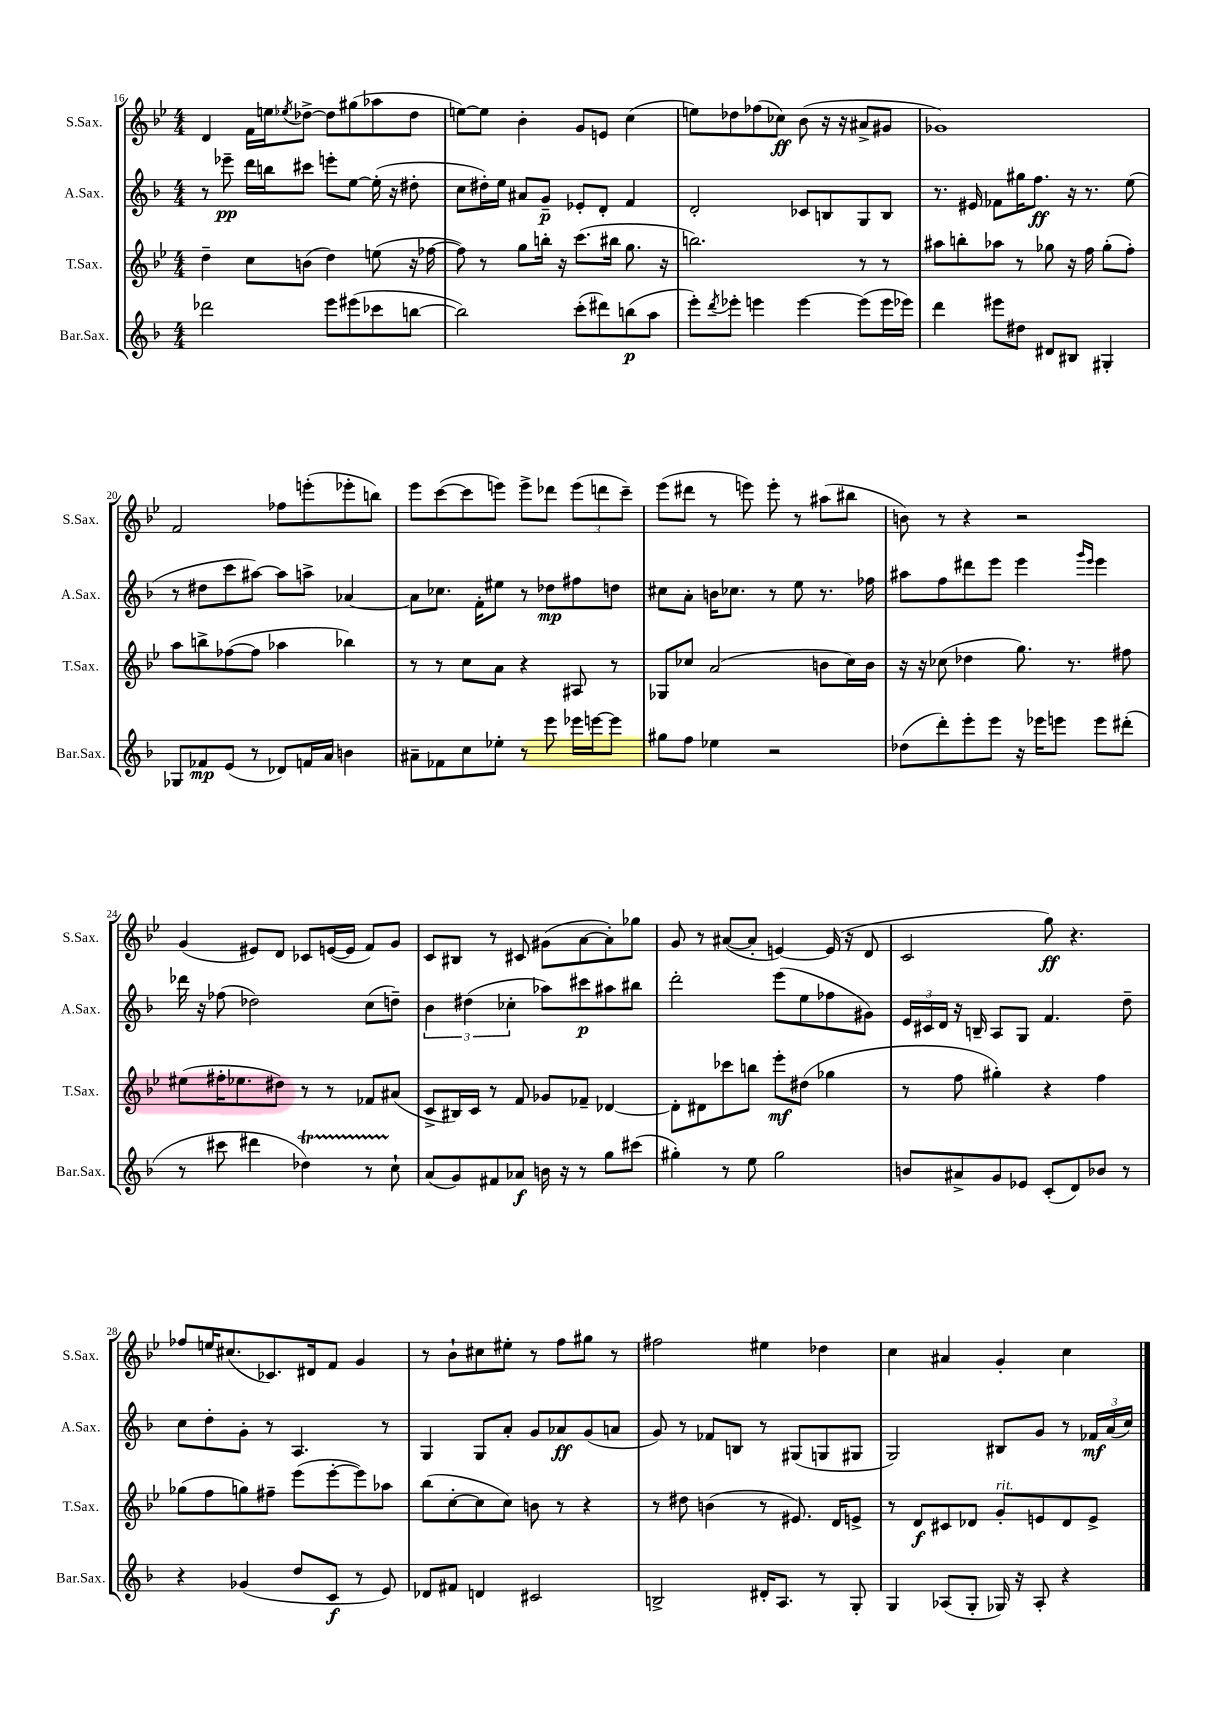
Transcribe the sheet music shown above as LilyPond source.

<<
\new StaffGroup <<
\new Staff = "s0" \with { instrumentName = "S.Sax." shortInstrumentName = "S.Sax." } {
    \clef treble \key bes \major \numericTimeSignature \time 4/4
    d'4 f'16 e''16 \acciaccatura { ees''8 } des''8~-> des''8 gis''8( aes''8 des''8 |
    e''8~) e''8 bes'4-. g'8 e'8 c''4( |
    e''8) des''8 fes''8( ces''8\ff) bes'8( r16 r16 ais'8-> gis'8 |
    ges'1) |
    f'2 fes''8 e'''8-.( ees'''8-. b''8) |
    ees'''8 c'''8~( c'''8 e'''8) e'''8-> des'''8 \tuplet 3/2 { e'''8( d'''8 c'''8--) } |
    ees'''8( dis'''8 r8 e'''8) e'''8-. r8 ais''8( bis''8 |
    b'8) r8 r4 r2 |
    g'4( eis'8) d'8 ces'8 e'16~( e'16 f'8) g'8 |
    c'8 bis8 r8 cis'8 gis'8( a'8~ a'8-.) ges''8 |
    g'8 r8 ais'8~( ais'8-. e'4~) e'16( r16 d'8 |
    c'2 g''8\ff) r4. |
    fes''8 e''16 cis''8.( ces'8.) dis'16 f'8 g'4 |
    r8 bes'8-! cis''8 eis''8-. r8 f''8 gis''8 r8 |
    fis''2 eis''4 des''4 |
    c''4 ais'4 g'4-. c''4 \bar "|." |
}
\new Staff = "s1" \with { instrumentName = "A.Sax." shortInstrumentName = "A.Sax." } {
    \clef treble \key f \major \numericTimeSignature \time 4/4
    r8 ees'''8--\pp d'''16 b''16 cis'''8 e'''8-. e''8~ e''16-.( r16 dis''8-. |
    c''8 dis''16-.) e''16 ais'8 g'8--\p ees'8-. d'8-. f'4 |
    d'2-. ces'8 b8 g8 b8 |
    r8. eis'16 fes'8 gis''16 f''8.\ff r16 r8. e''8( |
    r8 dis''8 c'''8 ais''8~) ais''8 a''8-> aes'4~ |
    aes'8 ces''8. f'16-. eis''8 r8 des''8\mp fis''8 d''8 |
    cis''8 a'8-. b'16 ces''8. r8 e''8 r8. fes''16 |
    ais''8 f''8 dis'''8 e'''8 e'''4 \grace { g'''16 e'''16 } e'''4 |
    des'''16 r16 fes''8( des''2) c''8( d''8--) |
    \tuplet 3/2 { bes'4 dis''4( ces''4-. } aes''8) cis'''8\p ais''8 bis''8 |
    d'''2-. e'''8( e''8 fes''8 gis'8) |
    \tuplet 3/2 { e'16 cis'16 d'16 } r16 b16-- a8 g8 f'4. d''8-- |
    c''8 d''8-. g'8-. r8 a4. r8 |
    g4 g8 a'8-. g'8 aes'8\ff g'8( a'8 |
    g'8) r8 fes'8 b8 r8 gis8( g8 gis8 |
    g2) bis8 g'8 r8 \tuplet 3/2 { fes'16\mf a'16( c''16) } \bar "|." |
}
\new Staff = "s2" \with { instrumentName = "T.Sax." shortInstrumentName = "T.Sax." } {
    \clef treble \key bes \major \numericTimeSignature \time 4/4
    d''4-- c''8 b'8( d''4) e''8( r16 fes''16~ |
    fes''8) r8 g''8 b''16-. r16 c'''8.( bis''16 g''8. r16 |
    b''2.) r8 r8 |
    ais''8 b''8-. aes''8 r8 ges''8 r16 f''16 ges''8-.( f''8-.) |
    a''8 b''8-> fes''8~( fes''8 aes''4 bes''4) |
    r8 r8 c''8 a'8 r4 ais8 r8 |
    ges8 ces''8 a'2( b'8 ces''16) b'16 |
    r16 r16 ces''8( des''4 g''8.) r8. fis''8 |
    eis''8( fis''16-. ees''8. dis''8) r8 r8 fes'8 ais'8( |
    c'8-> bis16) c'16 r8 f'8 ges'8 fes'8-- des'4~ |
    des'8-. dis'8 ces'''8 b''8 ees'''8-.\mf dis''8( ges''4 |
    r8 f''8 gis''4-.) r4 f''4 |
    ges''8( f''8 g''8) fis''8-- ees'''8( ees'''8~-. ees'''8) aes''8 |
    bes''8( c''8~-. c''8 c''8) b'8 r8 r4 |
    r8 dis''8 b'4( r8 eis'8.) d'16 e'8-> |
    r8 d'8\f cis'8 des'8 g'8-.^\markup { \italic "rit." } e'8 des'8 e'8-> \bar "|." |
}
\new Staff = "s3" \with { instrumentName = "Bar.Sax." shortInstrumentName = "Bar.Sax." } {
    \clef treble \key f \major \numericTimeSignature \time 4/4
    des'''2 e'''8 eis'''8( ces'''8 b''8~ |
    b''2) c'''8-.( dis'''8) b''8\p( a''8 |
    e'''8-.) \acciaccatura { d'''8 } ees'''8-. e'''4 e'''4~ e'''8( e'''16 ees'''16) |
    d'''4 eis'''8 dis''8 dis'8 bis8 gis4-. |
    ges8 fes'8\mp e'8( r8 des'8) f'16 a'16 b'4 |
    ais'8-- fes'8 c''8 ees''8-. r8 e'''8 ees'''16 e'''16~ e'''8 |
    gis''8 f''8 ees''4 r2 |
    des''8( d'''8-.) e'''8-. e'''8 r16 ees'''16 e'''8 e'''8 dis'''8-.( |
    r8 cis'''8 dis'''4 des''4\startTrillSpan) r8 c''8-!\stopTrillSpan |
    a'8( g'8) fis'8 aes'8\f b'16 r16 r8 g''8 cis'''8( |
    gis''4-.) r8 e''8 gis''2 |
    b'8 ais'8-> g'8 ees'8 c'8-.( d'8) bes'8 r8 |
    r4 ges'4( d''8 c'8\f r8 e'8) |
    des'8 fis'8 d'4 cis'2 |
    b2-> dis'16-. a8. r8 g8-. |
    g4 aes8( g8-. ges16) r16 aes8-. r4 \bar "|." |
}
>>
>>
\layout { \context { \Score currentBarNumber = #16 } }
